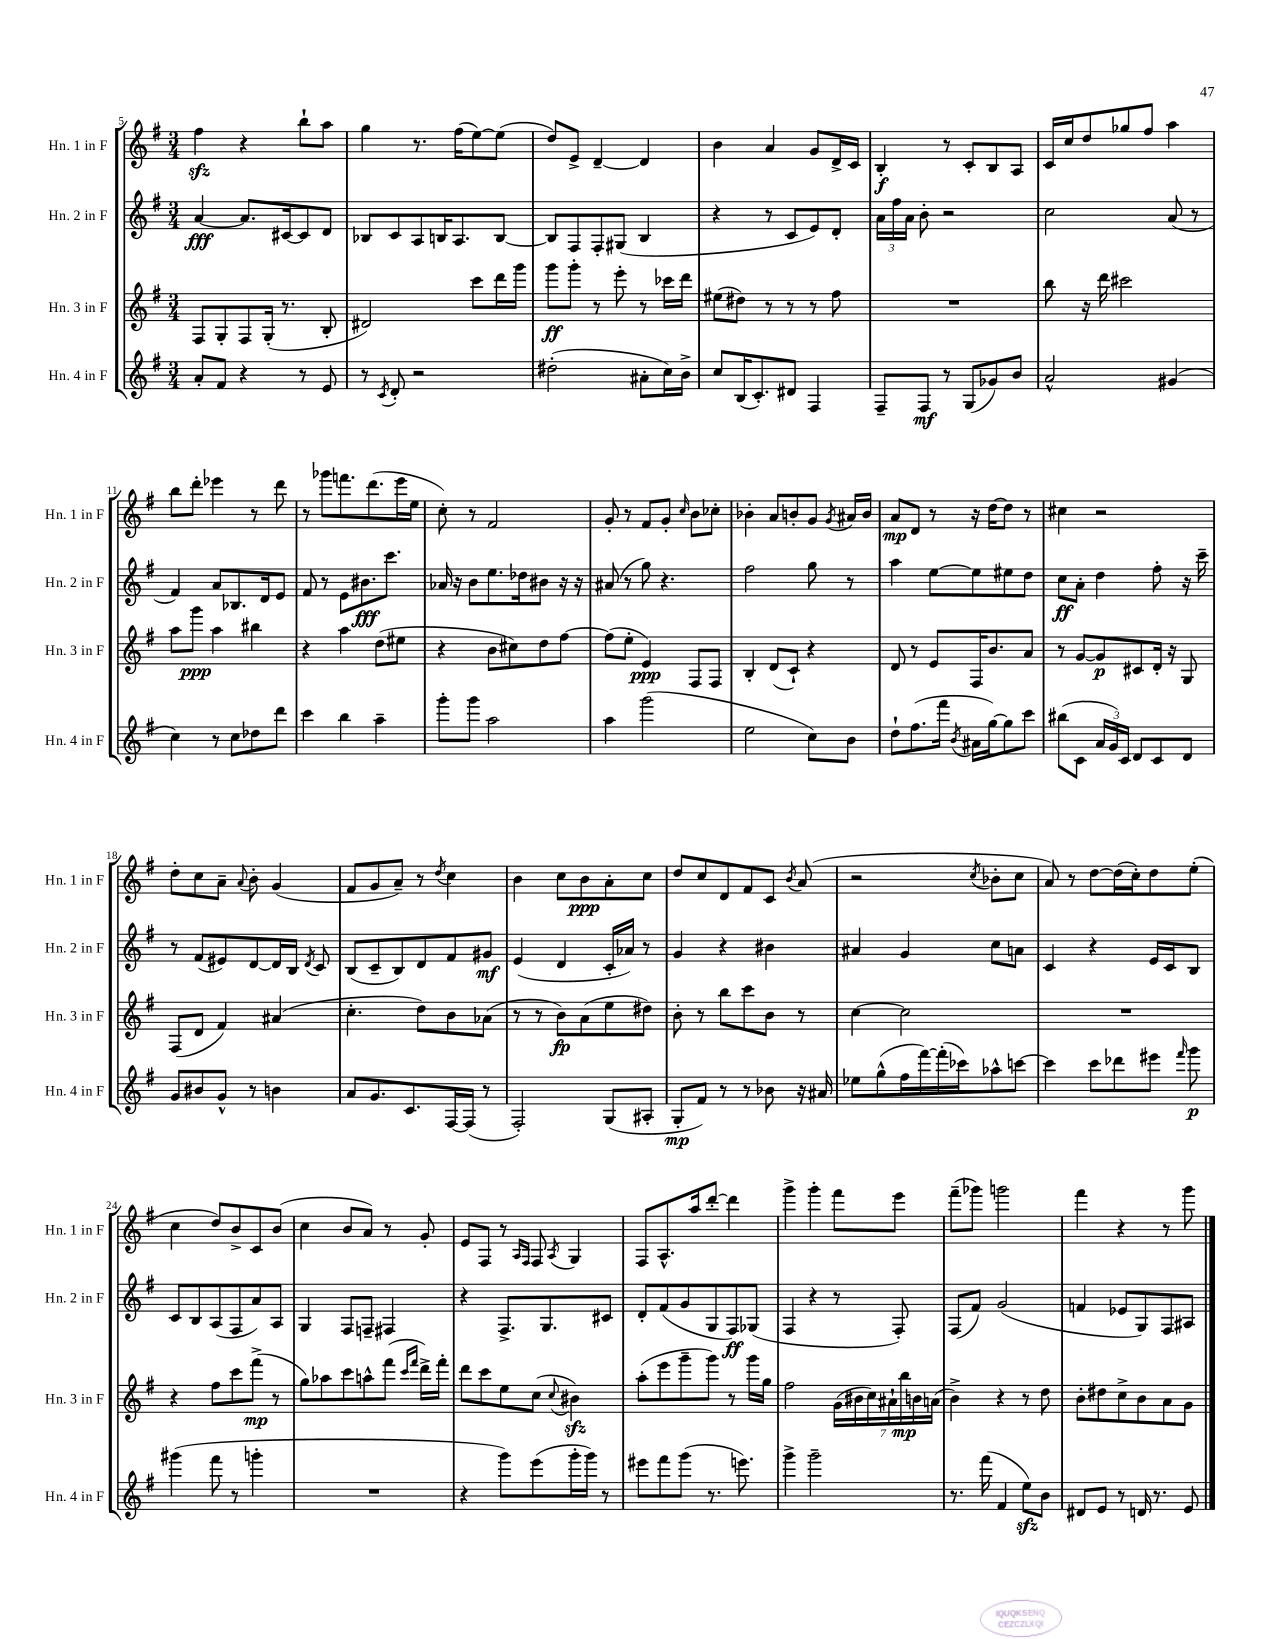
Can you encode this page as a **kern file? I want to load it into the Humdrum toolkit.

**kern	**dynam	**kern	**dynam	**kern	**dynam	**kern	**dynam
*part4	*part4	*part3	*part3	*part2	*part2	*part1	*part1
*staff4	*staff4	*staff3	*staff3	*staff2	*staff2	*staff1	*staff1
*I"Hn. 4 in F	*	*I"Hn. 3 in F	*	*I"Hn. 2 in F	*	*I"Hn. 1 in F	*
*I'Hn. 4 in F	*	*I'Hn. 3 in F	*	*I'Hn. 2 in F	*	*I'Hn. 1 in F	*
*clefG2	*	*clefG2	*	*clefG2	*	*clefG2	*
*k[f#]	*	*k[f#]	*	*k[f#]	*	*k[f#]	*
*M3/4	*	*M3/4	*	*M3/4	*	*M3/4	*
=5	=5	=5	=5	=5	=5	=5	=5
8a'/L	.	8F#/L	.	[4a/	fff	4ff#zz\	.
8f#/J	.	8G'/	.	.	.	.	.
4r	.	8F#/	.	8.a/L]	.	4r	.
.	.	(16G'/Jk	.	.	.	.	.
.	.	8.r	.	[16c#X/k	.	.	.
8r	.	.	.	8c#/]	.	8bb`\L	.
8e/	.	8B'/	.	8d/J	.	8aa\J	.
=6	=6	=6	=6	=6	=6	=6	=6
8r	.	2d#X/)	.	8B-X/L	.	4gg\	.
8qc/	.	.	.	.	.	.	.
8d'/	.	.	.	8c/	.	.	.
2r	.	.	.	8A/	.	8.r	.
.	.	.	.	16Bn/K	.	.	.
.	.	.	.	8.A/	.	(16ff#\KL	.
.	.	8ccc\L	.	.	.	[8ee\)	.
.	.	16ddd\L	.	[8B/J	.	(8ee\J]	.
.	.	16ggg\JJ	.	.	.	.	.
=7	=7	=7	=7	=7	=7	=7	=7
(2dd#X'\	.	8ggg\L	ff	8B/L]	.	8dd/L)	.
.	.	8ggg'\J	.	8F#/	.	8e^/J	.
.	.	8r	.	8F#'/	.	[4d~/	.
.	.	8eee'\	.	(8G#X/J	.	.	.
8a#X'\L	.	8r	.	4B/	.	4d/]	.
16cc\L)	.	16ccc-X\LL	.	.	.	.	.
16b^\JJ	.	16ddd\JJ	.	.	.	.	.
=8	=8	=8	=8	=8	=8	=8	=8
8cc/L	.	(8ee#X\L	.	4r	.	4b\	.
(16B/K	.	8dd#X\J)	.	.	.	.	.
8.c'/)	.	.	.	.	.	.	.
.	.	8r	.	8r	.	4a/	.
8d#X/J	.	8r	.	8c/L	.	.	.
4F#/	.	8r	.	8e/)	.	8g/L	.
.	.	8ff#\	.	8d'/J	.	16d^/L	.
.	.	.	.	.	.	16c/JJ	.
=9	=9	=9	=9	=9	=9	=9	=9
8F#~/L	.	2.r	.	24a\LL	.	4B'/	f
.	.	.	.	24ff#\	.	.	.
.	.	.	.	24a\JJ	.	.	.
8F#/J	mf	.	.	8b'\	.	.	.
8r	.	.	.	2r	.	8r	.
(8G/L	.	.	.	.	.	8c'/L	.
8g-X/)	.	.	.	.	.	8B/	.
8b/J	.	.	.	.	.	8A/J	.
=10	=10	=10	=10	=10	=10	=10	=10
2a^^/	.	8bb\	.	2cc\	.	16c/LL	.
.	.	.	.	.	.	16cc/J	.
.	.	16r	.	.	.	8dd/	.
.	.	16ddd\	.	.	.	.	.
.	.	2ccc#X\	.	.	.	8gg-X/	.
.	.	.	.	.	.	8ff#/J	.
(4g#X/	.	.	.	(8a/	.	4aa\	.
.	.	.	.	8r	.	.	.
!!LO:LB:g=z
=11	=11	=11	=11	=11	=11	=11	=11
4cc\)	.	8aa\L	.	4f#/)	.	8bb\L	.
.	.	8ggg\J	ppp	.	.	8ddd'\J	.
8r	.	4aa\	.	8a/L	.	4eee-X\	.
8cc\L	.	.	.	8.B-X/	.	.	.
8dd-X\	.	4bb#X\	.	.	.	8r	.
.	.	.	.	16d/k	.	.	.
8ddd\J	.	.	.	8e/J	.	8ddd\	.
=12	=12	=12	=12	=12	=12	=12	=12
4ccc\	.	4r	.	8f#/	.	8r	.
.	.	.	.	8r	.	8ggg-X\L	.
4bb\	.	4aa\	.	8e\L	.	8.fffn\	.
.	.	.	.	8.b#X\	fff	.	.
.	.	.	.	.	.	(8.ddd\	.
4aa~\	.	(8dd\L	.	.	.	.	.
.	.	.	.	8.ccc\J	.	.	.
.	.	8ee#X\J	.	.	.	16eee\L	.
.	.	.	.	.	.	16ee\JJ	.
=13	=13	=13	=13	=13	=13	=13	=13
8ggg'\L	.	4r	.	16a-X/	.	8cc'\)	.
.	.	.	.	16r	.	.	.
8ggg\J	.	.	.	8b\L	.	8r	.
2aa\	.	8b\L	.	8.ee\	.	2f#/	.
.	.	8cc#X\)	.	.	.	.	.
.	.	.	.	16dd-X\k	.	.	.
.	.	8dd\	.	8b#X\J	.	.	.
.	.	[8ff#\J	.	16r	.	.	.
.	.	.	.	16r	.	.	.
=14	=14	=14	=14	=14	=14	=14	=14
4aa\	.	(8ff#\L]	.	(8a#X/	.	8g'/	.
.	.	8ee'\J	.	8r	.	8r	.
(2ggg\	.	4e/)	ppp	8gg\)	.	8f#/L	.
.	.	.	.	4.r	.	8g'/J	.
.	.	.	.	.	.	16qqcc/	.
.	.	8F#/L	.	.	.	8b\L	.
.	.	8F#/J	.	.	.	8cc-X'\J	.
=15	=15	=15	=15	=15	=15	=15	=15
2ee\	.	4B'/	.	2ff#\	.	4b-X'\	.
.	.	(8d/L	.	.	.	8a/L	.
.	.	8c`/J)	.	.	.	8bn'/	.
8cc\L)	.	4r	.	8gg\	.	8g/J	.
.	.	.	.	.	.	8qg/	.
8b\J	.	.	.	8r	.	16a#X/LL	.
.	.	.	.	.	.	16b/JJ	.
=16	=16	=16	=16	=16	=16	=16	=16
8dd`\L	.	8d/	.	4aa\	.	8a/L	mp
(8.ff#\	.	8r	.	.	.	8d/J	.
.	.	8e/L	.	[8ee\L	.	8r	.
16fff#\Jk	.	.	.	.	.	.	.
8qb/	.	.	.	.	.	.	.
16a#X\LL	.	16F#/K	.	8ee\]	.	16r	.
[16gg\J)	.	8.b/	.	.	.	[16dd\KL	.
8gg\]	.	.	.	8ee#X\	.	8dd\J]	.
8ccc\J	.	8a/J	.	8dd\J	.	8r	.
=17	=17	=17	=17	=17	=17	=17	=17
(8bb#X\L	.	8r	.	8cc\L	ff	4cc#X\	.
8c\J	.	[8g/L	.	8a'\J	.	.	.
24a/LL	.	8g/]	p	4dd\	.	2r	.
24g/)	.	.	.	.	.	.	.
24c/JJ	.	.	.	.	.	.	.
8d/L	.	8c#X/	.	.	.	.	.
8c/	.	16d'/Jk	.	8ff#'\	.	.	.
.	.	16r	.	.	.	.	.
8d/J	.	8G/	.	16r	.	.	.
.	.	.	.	16ccc~\	.	.	.
!!LO:LB:g=z
=18	=18	=18	=18	=18	=18	=18	=18
8g/L	.	(8F#/L	.	8r	.	8dd'\L	.
8b#X/	.	8d/J	.	(8f#/L	.	8cc\	.
8g^^/J	.	4f#/)	.	8e#X/)	.	8a~\J	.
.	.	.	.	.	.	8qqa/	.
8r	.	.	.	[8d/	.	8b'\	.
4bn\	.	(4a#X/	.	16d/L]	.	(4g/	.
.	.	.	.	16B/JJ	.	.	.
.	.	.	.	8qd/	.	.	.
.	.	.	.	8c/	.	.	.
=19	=19	=19	=19	=19	=19	=19	=19
8a/L	.	4.cc'\	.	(8B/L	.	8f#/L	.
8.g/	.	.	.	8c~/	.	8g/	.
.	.	.	.	8B/)	.	8a~/J)	.
8.c/	.	.	.	.	.	.	.
.	.	8dd\L)	.	8d/	.	8r	.
.	.	.	.	.	.	8qdd/	.
[16F#/L	.	8b\	.	8f#/	.	4cc\	.
(16F#/JJ]	.	.	.	.	.	.	.
8r	.	(8a-X\J	.	8g#X/J	mf	.	.
=20	=20	=20	=20	=20	=20	=20	=20
2F#'/)	.	8r	.	(4e/	.	4b\	.
.	.	8r	.	.	.	.	.
.	.	8b\L)	fp	4d/	.	8cc\L	.
.	.	(8a\	.	.	.	8b\	ppp
(8G/L	.	8ee\	.	16c'/LL	.	8a'\	.
.	.	.	.	16a-X/JJ)	.	.	.
8A#X'/J	.	8dd#X\J)	.	8r	.	8cc\J	.
=21	=21	=21	=21	=21	=21	=21	=21
8G'/L	mp	8b'\	.	4g/	.	8dd/L	.
8f#/J)	.	8r	.	.	.	8cc/	.
8r	.	8bb\L	.	4r	.	8d/	.
8r	.	8ccc\	.	.	.	8f#/	.
8b-X\	.	8b\J	.	4b#X\	.	8c/J	.
.	.	.	.	.	.	8qb/	.
16r	.	8r	.	.	.	(8a/	.
16a#X/	.	.	.	.	.	.	.
=22	=22	=22	=22	=22	=22	=22	=22
8ee-X\L	.	[4cc\	.	4a#X/	.	2r	.
(8gg^^\	.	.	.	.	.	.	.
16ff#\L	.	2cc\]	.	4g/	.	.	.
[16fff#\)	.	.	.	.	.	.	.
(16fff#'\]	.	.	.	.	.	.	.
16ccc-X\J)	.	.	.	.	.	.	.
.	.	.	.	.	.	8qcc/	.
8aa-X^^\	.	.	.	8cc\L	.	8b-X'\L	.
[8cccn\J	.	.	.	8an\J	.	8cc\J	.
=23	=23	=23	=23	=23	=23	=23	=23
4ccc\]	.	2.r	.	4c/	.	8a/)	.
.	.	.	.	.	.	8r	.
8ccc\L	.	.	.	4r	.	[8dd\L	.
8ddd-X\	.	.	.	.	.	(16dd\L]	.
.	.	.	.	.	.	16cc'\J)	.
8eee#X\J	.	.	.	16e/LL	.	8dd\	.
.	.	.	.	16c/J	.	.	.
16qqfff#/	.	.	.	.	.	.	.
8ggg\	p	.	.	8B/J	.	(8ee'\J	.
!!LO:LB:g=z
=24	=24	=24	=24	=24	=24	=24	=24
(4ggg#X\	.	4r	.	8c/L	.	4cc\	.
.	.	.	.	8B/	.	.	.
8fff#\	.	8ff#\L	.	(8A/	.	8dd/L)	.
8r	.	8ccc\	.	8F#/	.	8b^/	.
4gggn'\	.	(8fff#^\J	mp	8a/)	.	8c/	.
.	.	8r	.	8A/J	.	(8b/J	.
=25	=25	=25	=25	=25	=25	=25	=25
2.r	.	8gg\L)	.	4G/	.	4cc\	.
.	.	8aa-X\	.	.	.	.	.
.	.	8ccc\	.	8F#/L	.	8b/L	.
.	.	8aan^^\	.	8Fn~/J	.	8a/J)	.
.	.	(8fff#\J	.	4F#X/	.	8r	.
.	.	16qqccc/LL	.	.	.	.	.
.	.	16qqfff#/JJ	.	.	.	.	.
.	.	16ddd^\LL)	.	.	.	8g'/	.
.	.	16fff#'\JJ	.	.	.	.	.
=26	=26	=26	=26	=26	=26	=26	=26
4r	.	8ddd\L	.	4r	.	8e/L	.
.	.	8ccc\	.	.	.	8F#/J	.
8ggg\L)	.	8ee\	.	8.F#^/L	.	8r	.
.	.	.	.	.	.	16qqA/LL	.
.	.	.	.	.	.	16qqF#/JJ	.
(8eee\	.	(8cc\J	.	.	.	8F#/	.
.	.	.	.	8.G/	.	.	.
.	.	8qqcc/	.	.	.	8qA/	.
16ggg'\L	.	4b#Xzz\)	.	.	.	4G/	.
16ggg\JJ)	.	.	.	.	.	.	.
8r	.	.	.	8c#X/J	.	.	.
=27	=27	=27	=27	=27	=27	=27	=27
8eee#X\L	.	(8aa'\L	.	8d'/L	.	8F#/L	.
8fff#\	.	8eee\	.	(8f#/	.	8.A^^/	.
(8ggg\J	.	8ggg~\	.	8g/	.	.	.
.	.	.	.	.	.	16aa/k	.
8.r	.	8ggg\J)	.	8G/	.	[8ddd'/J	.
.	.	8r	.	8F#/)	ff	4ddd\]	.
8.eeen\)	.	.	.	.	.	.	.
.	.	16ggg\LL	.	(8G-X/J	.	.	.
.	.	16gg\JJ	.	.	.	.	.
=28	=28	=28	=28	=28	=28	=28	=28
4ggg^\	.	2ff#\	.	4F#/	.	4ggg^\	.
2ggg~\	.	.	.	4r	.	4ggg'\	.
.	.	(28g\LL	.	8r	.	8fff#\L	.
.	.	28b#X\	.	.	.	.	.
.	.	28cc\)	.	.	.	.	.
.	.	28a#X`\	.	.	.	.	.
.	.	.	.	8F#'/)	.	8eee\J	.
.	.	28bb\	mp	.	.	.	.
.	.	28bn\	.	.	.	.	.
.	.	(28an\JJ	.	.	.	.	.
=29	=29	=29	=29	=29	=29	=29	=29
8.r	.	4b^\)	.	(8F#/L	.	(8fff#~\L	.
.	.	.	.	8f#/J)	.	8ggg-X\J)	.
(16fff#\	.	.	.	.	.	.	.
4f#/	.	4r	.	(2g/	.	2gggn\	.
8eezz\L)	.	8r	.	.	.	.	.
8b\J	.	8dd\	.	.	.	.	.
=30	=30	=30	=30	=30	=30	=30	=30
8d#X/L	.	8b'\L	.	4fn/	.	4fff#\	.
8e/J	.	8dd#X\	.	.	.	.	.
8r	.	8cc^\	.	8e-X/L	.	4r	.
16dn/	.	8b\	.	8G/)	.	.	.
8.r	.	.	.	.	.	.	.
.	.	8a\	.	8F#/	.	8r	.
8e/	.	8g\J	.	8A#X/J	.	8ggg\	.
==	==	==	==	==	==	==	==
*-	*-	*-	*-	*-	*-	*-	*-
